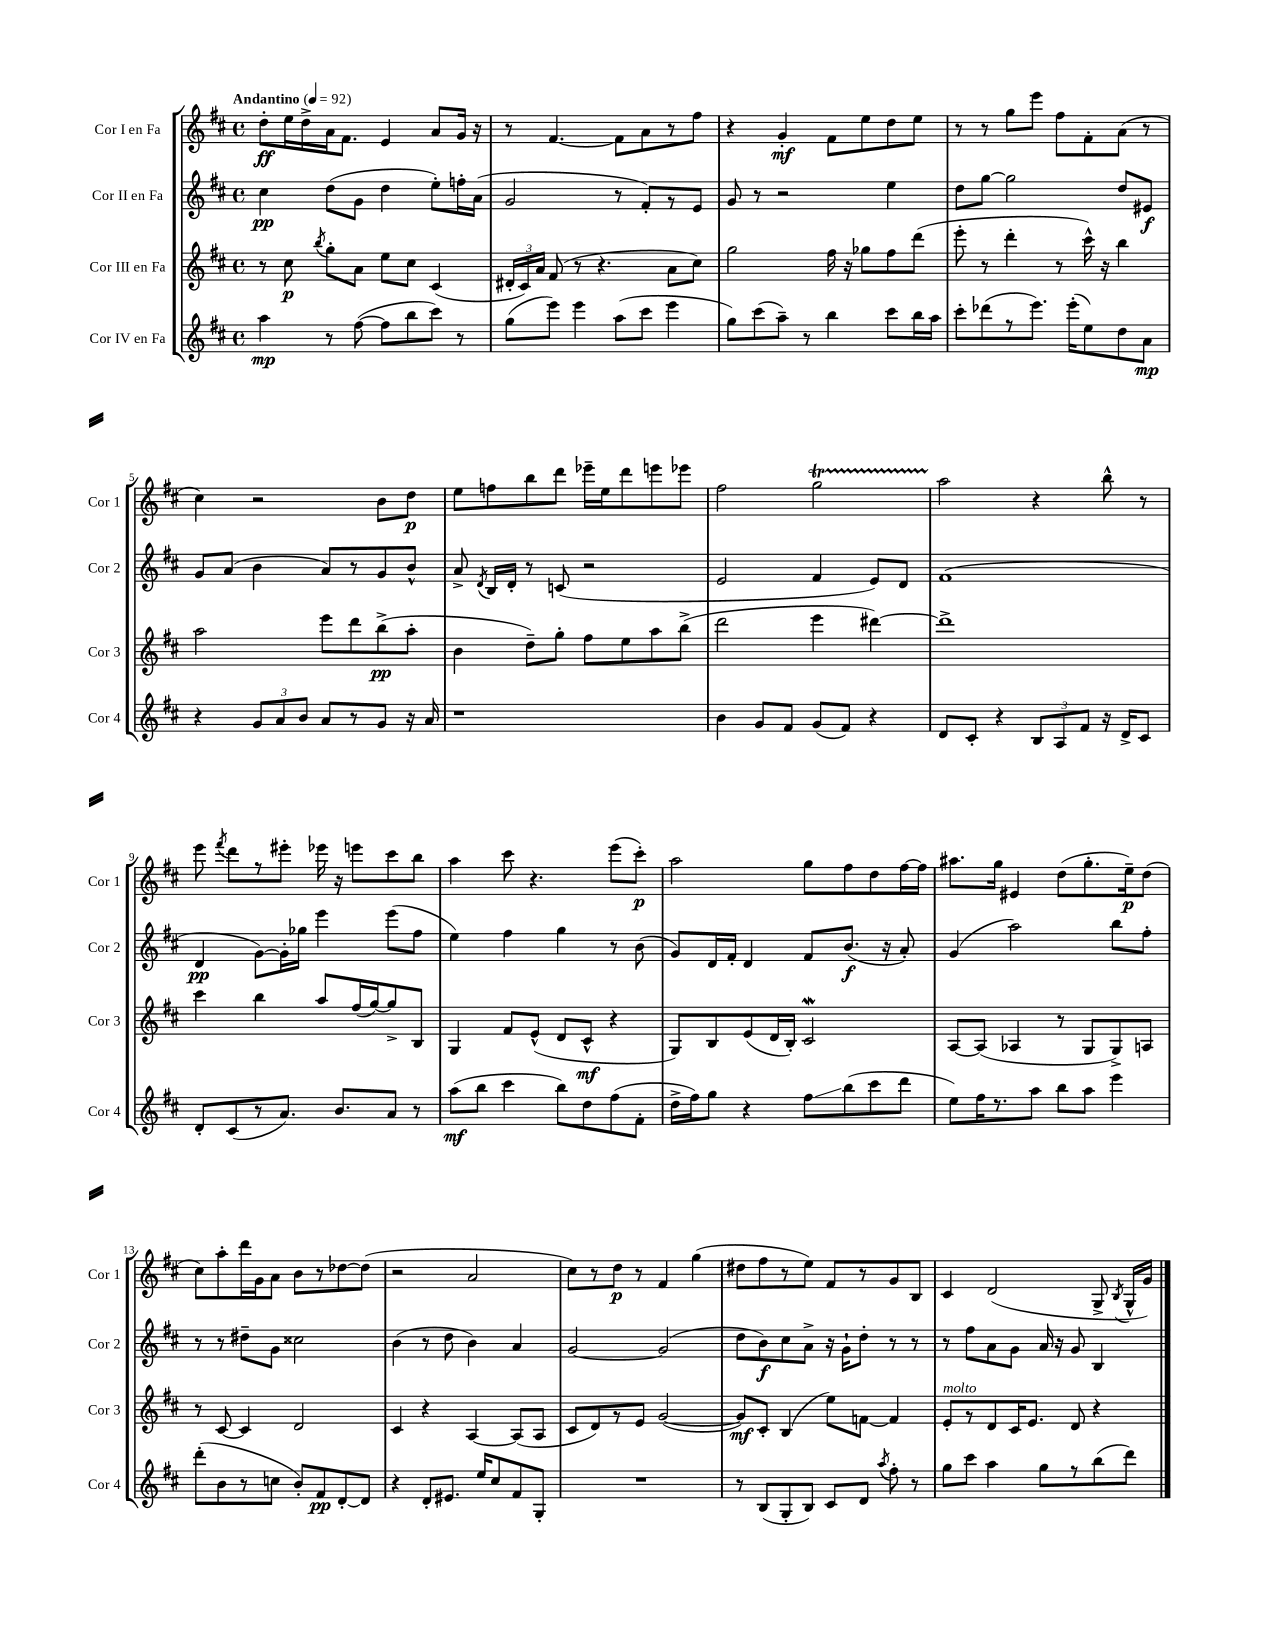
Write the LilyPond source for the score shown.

<<
\new StaffGroup <<
\new Staff = "s0" \with { instrumentName = "Cor I en Fa" shortInstrumentName = "Cor 1" } {
    \clef treble \key d \major \defaultTimeSignature \time 4/4 \tempo "Andantino" 4 = 92
    \autoBeamOff d''8[-.\ff e''16 d''16-> a'16 fis'8.] e'4 a'8[ g'16] r16 |
    r8 fis'4.~ fis'8[ a'8 r8 fis''8] |
    r4 g'4-.\mf fis'8[ e''8 d''8 e''8] |
    r8 r8 g''8[ e'''8] fis''8[ fis'8-. a'8]( r8 |
    cis''4) r2 b'8[ d''8]\p |
    e''8[ f''8 b''8 d'''8] ees'''16[-- e''16 d'''8 e'''8 ees'''8] |
    fis''2 g''2\startTrillSpan |
    a''2\stopTrillSpan r4 b''8-^ r8 |
    e'''8 \acciaccatura { fis'''8 } d'''8[ r8 eis'''8]-. ees'''16 r16 e'''8[ cis'''8 b''8] |
    a''4 cis'''8 r4. e'''8[( cis'''8]-.\p) |
    a''2 g''8[ fis''8 d''8 fis''16~ fis''16] |
    ais''8.[ g''16] eis'4 d''8[( g''8.-. e''16--\p) d''8]( |
    cis''8[) a''8-. d'''16 g'16 a'8] b'8[ r8 des''8~ des''8]( |
    r2 a'2 |
    cis''8[) r8 d''8]\p r8 fis'4 g''4( |
    dis''8[ fis''8 r8 e''8]) fis'8[ r8 g'8 b8] |
    cis'4 d'2( g8-> \acciaccatura { b8 } g16[-^ g'16]) \bar "|." |
}
\new Staff = "s1" \with { instrumentName = "Cor II en Fa" shortInstrumentName = "Cor 2" } {
    \clef treble \key d \major \defaultTimeSignature \time 4/4
    \autoBeamOff cis''4\pp d''8[( g'8] d''4 e''8[-.) f''16-. a'16]( |
    g'2 r8 fis'8[-.) r8 e'8] |
    g'8 r8 r2 e''4 |
    d''8[ g''8]~ g''2 d''8[ eis'8]\f |
    g'8[ a'8]( b'4 a'8[) r8 g'8 b'8]-^ |
    a'8-> \acciaccatura { d'8 } b16[ d'16]-. r8 c'8( r2 |
    e'2 fis'4 e'8[) d'8] |
    fis'1( |
    d'4\pp g'8[~) g'16-. ges''16] e'''4 e'''8[( fis''8] |
    e''4) fis''4 g''4 r8 b'8( |
    g'8[) d'16 fis'16]-. d'4 fis'8[ b'8.]\f( r16 a'8-.) |
    g'4( a''2) b''8[ fis''8]-. |
    r8 r8 dis''8[-- g'8] cisis''2 |
    b'4( r8 d''8 b'4) a'4 |
    g'2~ g'2( |
    d''8[ b'8\f) cis''8 a'8]-> r16 g'16[-! d''8]-. r8 r8 |
    r8 fis''8[ a'8 g'8] a'16 r16 g'8 b4 \bar "|." |
}
\new Staff = "s2" \with { instrumentName = "Cor III en Fa" shortInstrumentName = "Cor 3" } {
    \clef treble \key d \major \defaultTimeSignature \time 4/4
    \autoBeamOff r8 cis''8\p \acciaccatura { b''8 } g''8[-. a'8] e''8[ cis''8] cis'4( |
    \tuplet 3/2 { dis'16[-. cis'16) a'16] } fis'8( r8 r4. a'8[ cis''8]) |
    g''2 fis''16 r16 ges''8[ fis''8 d'''8]( |
    e'''8-. r8 d'''4-. r8 cis'''16-^) r16 b''4 |
    a''2 e'''8[ d'''8 b''8->\pp( a''8]-. |
    b'4 d''8[--) g''8]-. fis''8[ e''8 a''8 b''8]->( |
    d'''2 e'''4 dis'''4~) |
    dis'''1-> |
    cis'''4 b''4 a''8[ fis''16( g''16~) g''8-> b8] |
    g4 fis'8[ e'8]-^( d'8[ cis'8]-^\mf r4 |
    g8[) b8 e'8( d'16 b16]-.) cis'2\mordent |
    a8[~ a8]( aes4 r8 g8[ g8->) a8] |
    r8 cis'8~ cis'4 d'2 |
    cis'4 r4 a4~ a8[( a8] |
    cis'8[ d'8) r8 e'8] g'2~( |
    g'8[\mf) cis'8]-. b4( e''8[) f'8]~ f'4 |
    e'8[-.^\markup { \italic "molto" } r8 d'8 cis'16 e'8.] d'8 r4 \bar "|." |
}
\new Staff = "s3" \with { instrumentName = "Cor IV en Fa" shortInstrumentName = "Cor 4" } {
    \clef treble \key d \major \defaultTimeSignature \time 4/4
    \autoBeamOff a''4\mp r8 fis''8~( fis''8[ b''8 cis'''8]) r8 |
    g''8[( e'''8]) e'''4 a''8[( cis'''8] e'''4 |
    g''8[) cis'''8( a''8]--) r8 b''4 cis'''8[ b''16 a''16] |
    cis'''8[-. des'''8( r8 e'''8.]) e'''16[-.( e''8) d''8 a'8]\mp |
    r4 \tuplet 3/2 { g'8[ a'8 b'8] } a'8[ r8 g'8] r16 a'16 |
    r1 |
    b'4 g'8[ fis'8] g'8[( fis'8]) r4 |
    d'8[ cis'8]-. r4 \tuplet 3/2 { b8[ a8 fis'8] } r16 d'16[-> cis'8] |
    d'8[-. cis'8( r8 a'8.]) b'8.[ a'8] r8 |
    a''8[\mf( b''8] cis'''4 b''8[) d''8 fis''8( fis'8]-. |
    d''16[-> fis''16) g''8] r4 fis''8[\glissando b''8( cis'''8 d'''8] |
    e''8[) fis''16 r8. a''8] b''8[ a''8] e'''4 |
    d'''8[-.( b'8 r8 c''8] b'8[-.) fis'8\pp d'8~-. d'8] |
    r4 d'8[-. eis'8.] e''16[ cis''8 fis'8 g8]-. |
    R1 |
    r8 b8[( g8-. b8]) cis'8[ d'8] \acciaccatura { a''8 } fis''8-. r8 |
    g''8[ cis'''8] a''4 g''8[ r8 b''8( d'''8]) \bar "|." |
}
>>
>>
